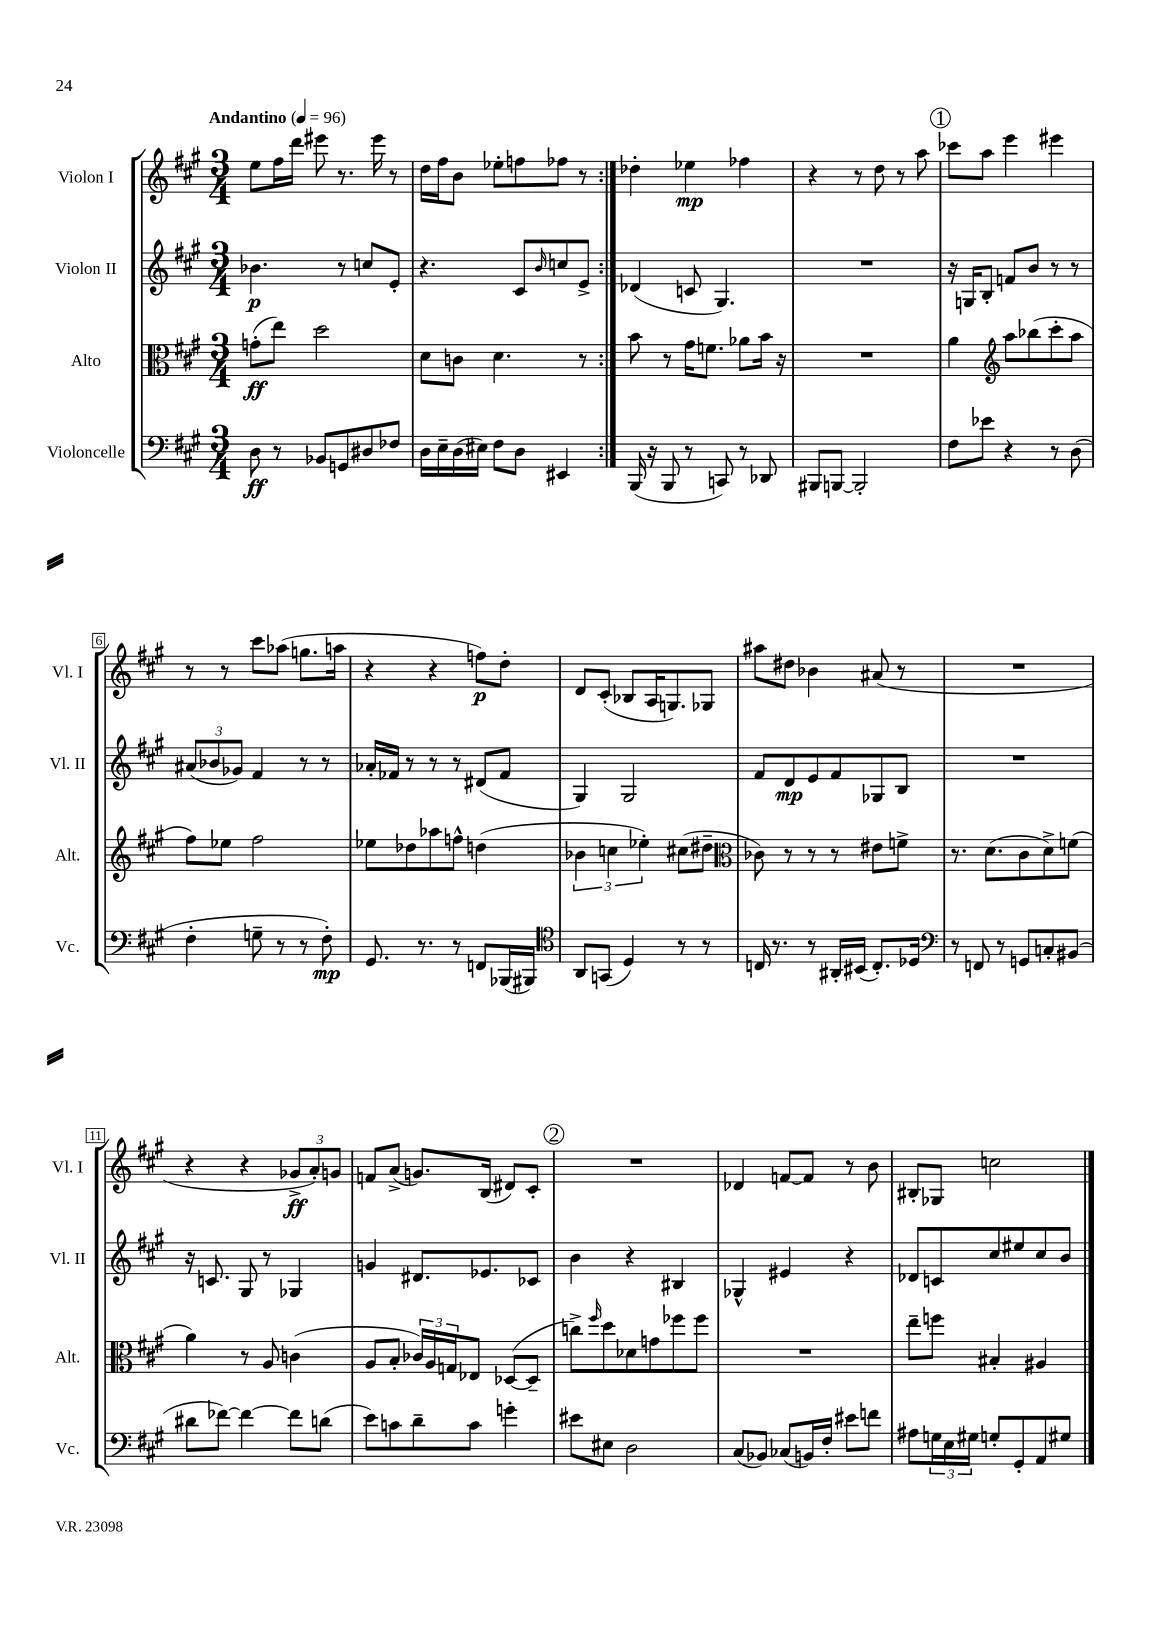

**kern	**kern	**kern	**kern
*staff4	*staff3	*staff2	*staff1
*clefF4	*clefC3	*clefG2	*clefG2
*k[f#c#g#]	*k[f#c#g#]	*k[f#c#g#]	*k[f#c#g#]
*M3/4	*M3/4	*M3/4	*M3/4
*MM96	*MM96	*MM96	*MM96
8D\	(8g'\L	4.b-\	8ee\L
8r	8ee\J)	.	16ff#\L
.	.	.	16ddd\JJ
8BB-/L	2dd\	.	8eee#\
8GG/	.	8r	8.r
8D#/	.	8cc/L	.
.	.	.	16eee#\
8F-/J	.	8e'/J	8r
=	=	=	=
16D\LL	8d\L	4.r	16dd\LL
16E~\	.	.	16ff#\J
(16D\	8c\J	.	8b\J
16E#\JJ)	.	.	.
8F#\L	4.d\	.	8ee-'\L
8D\J	.	8c#/L	8ff\
.	.	16qqb/	.
4EE#/	.	8cc/	8ff-\J
.	8r	8e^/J	8r
=:|!	=:|!	=:|!	=:|!
(16BBB/	8b\	(4d-/	4dd-'\
16r	.	.	.
8BBB/	8r	.	.
8r	16g#\LK	8c/	4ee-\
.	8.f\J	.	.
8CC/)	.	4.G#/)	.
8r	8a-\L	.	4ff-\
8DD-/	16b\Jk	.	.
.	16r	.	.
=	=	=	=
8BBB#/L	2.r	2.r	4r
[8BBB/J	.	.	.
2BBB'/]	.	.	8r
.	.	.	8dd\
.	.	.	8r
.	.	.	8aa\
=	=	=	=
8F#\L	4a\	16r	8ccc-\L
.	.	16G/LK	.
8e-\J	.	8B'/J	8aa\J
*	*clefG2	*	*
4r	8aa\L	8f/L	4eee\
.	(8bb-\	8b/J	.
8r	8ccc#'\	8r	4eee#\
(8D\	8aa\J	8r	.
=	=	=	=
4F#'\	8ff#\L)	(12a#/L	8r
.	.	12b-/	.
.	8ee-\J	.	8r
.	.	12g-/J)	.
8G~\	2ff#\	4f#/	8ccc#\L
8r	.	.	(8aa-\J
8r	.	8r	8.gg\L
8F#'\)	.	8r	.
.	.	.	16aa\Jk
=	=	=	=
8.GG#/	8ee-\L	16a-'/LL	4r
.	.	16f-/JJ	.
.	8dd-\	8r	.
8.r	.	.	.
.	8aa-\	8r	4r
8r	8ff^^\J	8r	.
8FF/L	(4dd\	(8d#/L	8ff\L)
(16BBB-/L	.	8f-/J	8dd'\J
16BBB#/JJ)	.	.	.
=	=	=	=
*clefC4	*	*	*
8AA/L	6b-\	4G#/)	8d/L
(8GG/J	.	.	(8c#'/J
.	6cc\	.	.
4D/)	.	2G#/	8B-/L
.	6ee-'\)	.	.
.	.	.	16A/K
.	.	.	8.G/)
8r	(8cc#\L	.	.
8r	8dd#~\J	.	8G-/J
=	=	=	=
*	*clefC3	*	*
16C/	8c-\)	8f#/L	8aa#\L
8.r	.	.	.
.	8r	8d/	8dd#\J
8r	8r	8e/	4b-\
16AA#'/LL	8r	8f#/	.
(16BB#/JJ	.	.	.
8.C'/L)	8e#\L	8G-/	(8a#/
.	8f^\J	8B/J	8r
16D-/Jk	.	.	.
=	=	=	=
*clefF4	*	*	*
8r	8.r	2.r	2.r
8FF/	.	.	.
.	(8.d\L	.	.
8r	.	.	.
8GG/L	8c#\	.	.
8C'/	8d^\)	.	.
(8BB#/J	(8f\J	.	.
=	=	=	=
8d#\L	4a\)	16r	4r
.	.	8.c/	.
[8f-\J)	.	.	.
4f-\_	8r	8G#/	4r
.	8A/	8r	.
8f-\]L	(4c\	4G-/	12g-^/L
.	.	.	12a'/)
(8d\J	.	.	.
.	.	.	12g/J
=	=	=	=
8e\L)	8A/L	4g/	8f/L
8c\	8B'/J	.	(8a^/J
8d~\	24c-/LL)	8.d#/L	8.g/L)
.	24A/	.	.
.	24G/J	.	.
8c\J	8E-/J	.	.
.	.	8.e-/	(16B/Jk
4g'\	([8D-/L	.	8d#/L)
.	8D-~/]J	8c-/J	8c#'/J
=	=	=	=
8e#\L	8cc^\L)	4b\	2.r
.	16qqff#/	.	.
8E#\J	8dd\	.	.
2D\	8d-\	4r	.
.	8g\	.	.
.	8ff-\	4B#/	.
.	8ff-\J	.	.
=	=	=	=
(8C#/L	2.r	4G-^^/	4d-/
8BB-/J)	.	.	.
(8C-/L	.	4e#/	[8f/L
16BB/L)	.	.	8f/]J
16F#'/JJ	.	.	.
8e#\L	.	4r	8r
8f\J	.	.	8b\
=	=	=	=
8A#\L	8ee~\L	8d-/L	8B#'/L
24G\L	8ff\J	8c/	8G-/J
24E\	.	.	.
24G#\JJ	.	.	.
8G'/L	4B#'/	8cc#/	2cc\
8GG#'/	.	8ee#/	.
8AA/	4A#/	8cc#/	.
8G#/J	.	8b/J	.
==	==	==	==
*-	*-	*-	*-
